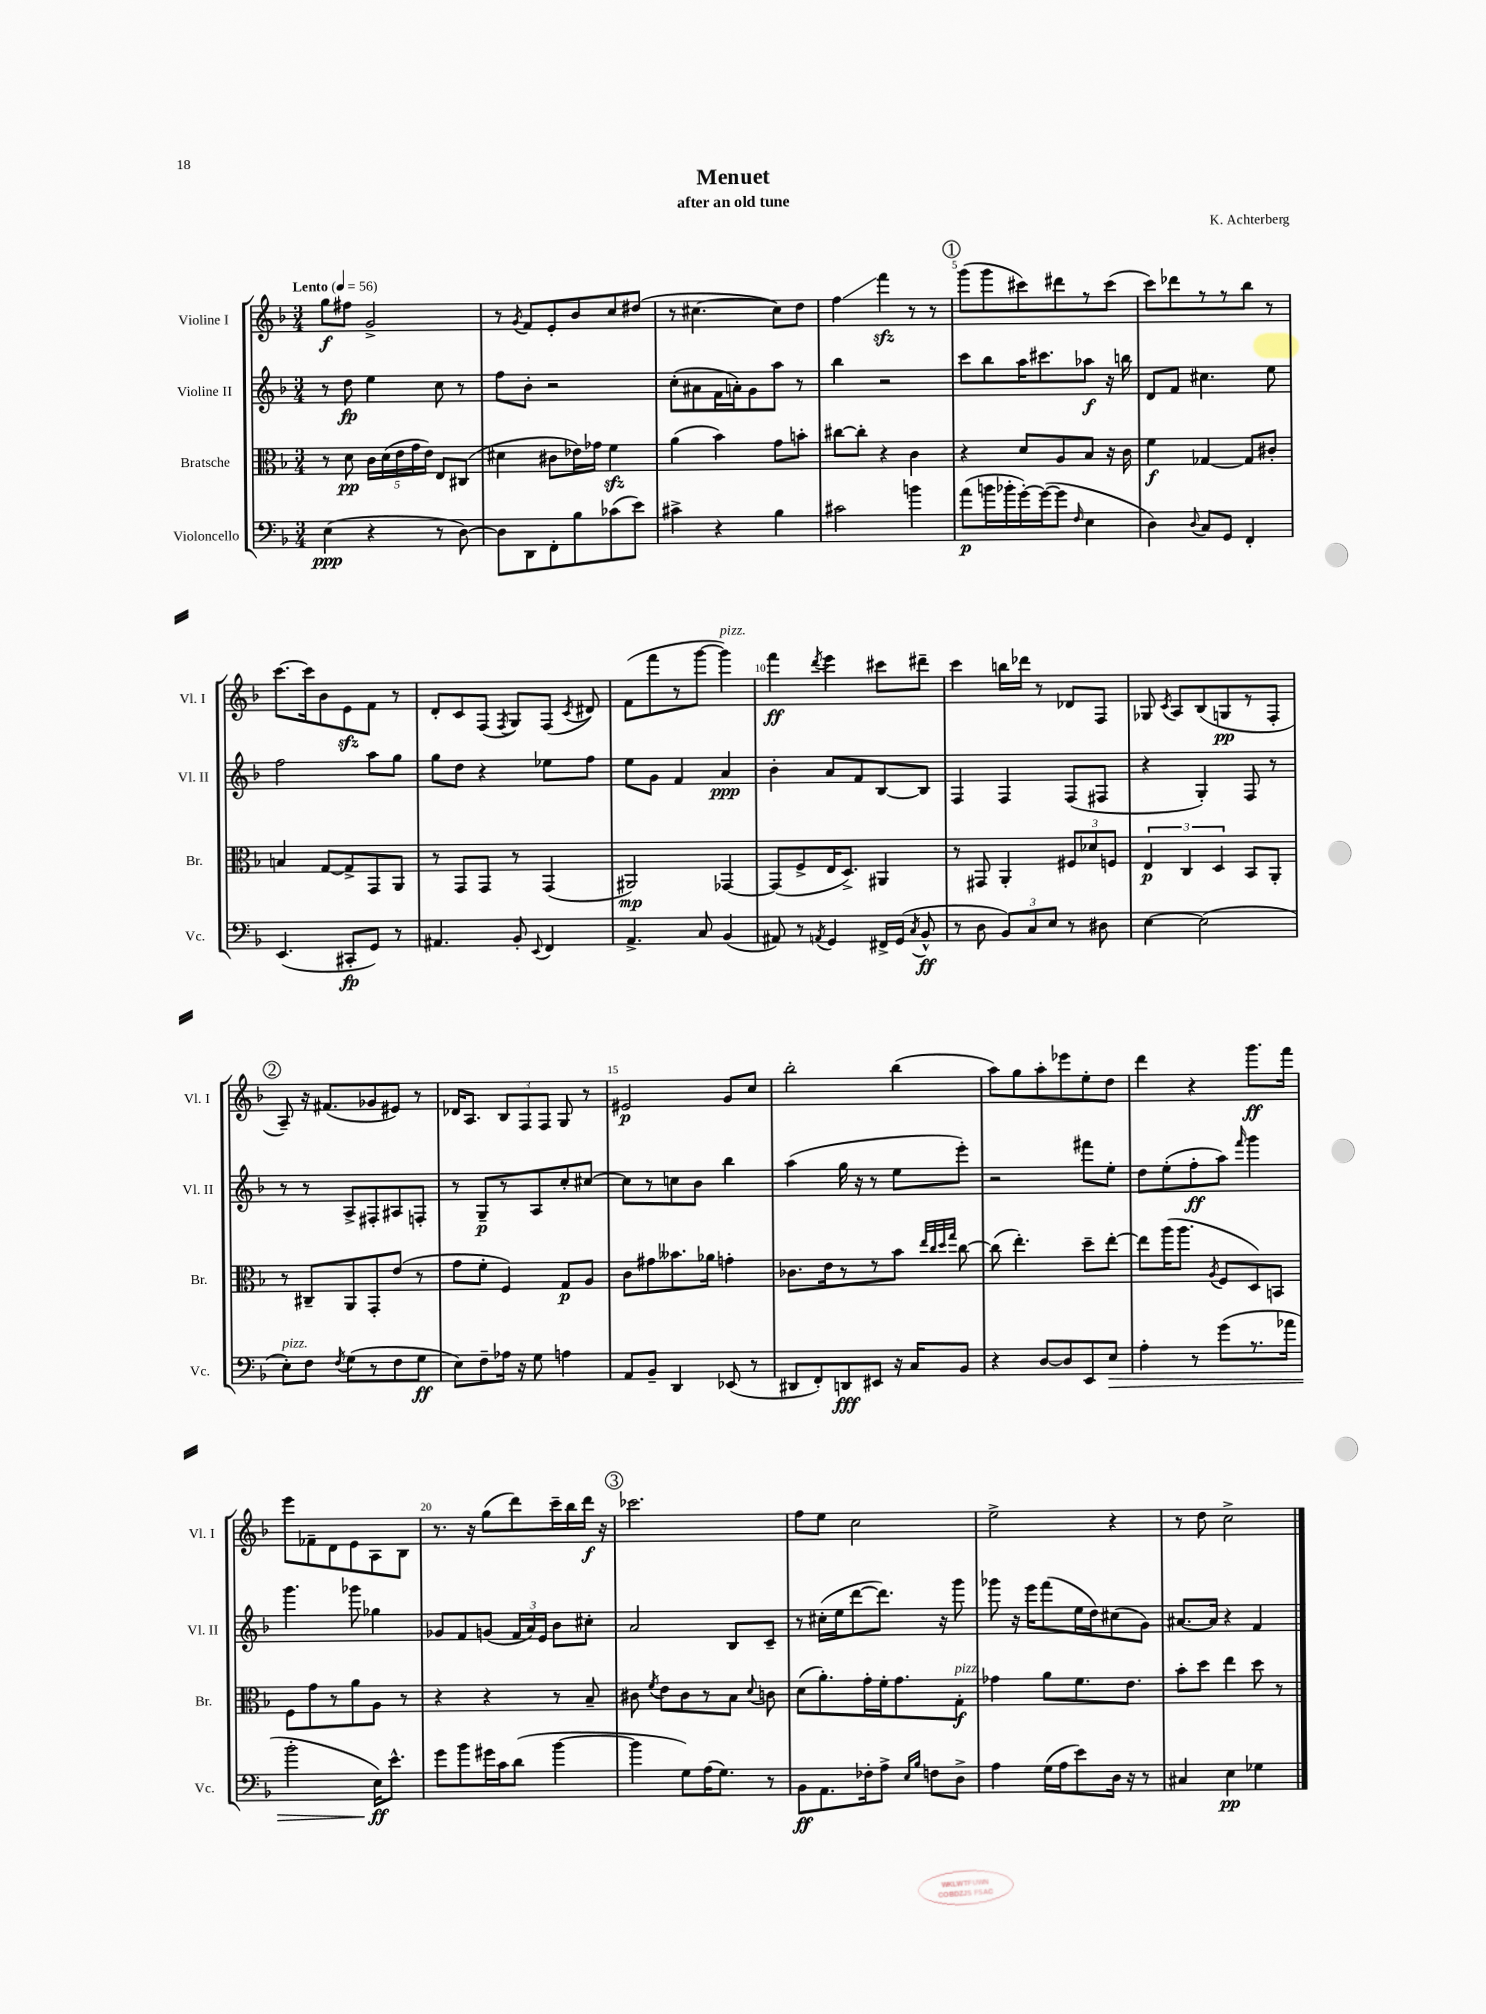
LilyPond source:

\header { title = "Menuet" composer = "K. Achterberg" subtitle = "after an old tune" }
<<
\new StaffGroup <<
\new Staff = "s0" \with { instrumentName = "Violine I" shortInstrumentName = "Vl. I" } {
    \clef treble \key f \major \numericTimeSignature \time 3/4 \tempo "Lento" 4 = 56
    \autoBeamOff g''8[\f fis''8] g'2-> |
    r8 \acciaccatura { g'8 } f'8[ e'8-. bes'8 c''8 dis''8]( |
    r8 cis''4.~ cis''8[) d''8] |
    f''4\glissando f'''4\sfz r8 r8 |
    \mark \markup { \circle "1" } g'''8[( g'''8 cis'''8) dis'''8 r8 cis'''8]( |
    c'''8[) des'''8 r8 r8 bes''8] r8 |
    c'''8.[~ c'''16 bes'8 e'8\sfz f'8] r8 |
    d'8[-. c'8 f8]( \acciaccatura { f8 } g8[) f8]( \acciaccatura { c'8 } dis'8) |
    f'8[( f'''8 r8 g'''8]~ g'''4^\markup { \italic "pizz." }) |
    f'''4\ff \acciaccatura { d'''8 } e'''4 cis'''8[ dis'''8]-- |
    c'''4 b''16[ des'''16] r8 des'8[ f8] |
    ges8 \acciaccatura { c'8 } a8[ bes8( g8\pp r8 f8]-. |
    \mark \markup { \circle "2" } a8--) r16 fis'8.[( ges'8 eis'8]) r8 |
    des'16[ a8.] \tuplet 3/2 { bes8[ f8 f8] } g8 r8 |
    eis'2\p g'8[ c''8] |
    bes''2-. bes''4( |
    a''8[) g''8 a''8-. ees'''8 e''8-. d''8] |
    d'''4 r4 g'''8.[\ff f'''16] |
    e'''8[ fes'8-- d'8 e'8 a8 bes8] |
    r8. r16 g''8[( d'''8) c'''16-- bes''16 d'''16]\f r16 |
    \mark \markup { \circle "3" } ces'''2. |
    f''8[ e''8] c''2 |
    e''2-> r4 |
    r8 d''8 c''2-> \bar "|." |
}
\new Staff = "s1" \with { instrumentName = "Violine II" shortInstrumentName = "Vl. II" } {
    \clef treble \key f \major \numericTimeSignature \time 3/4
    \autoBeamOff r8 d''8\fp e''4 c''8 r8 |
    f''8[ bes'8]-. r2 |
    c''8[-.( ais'8 f'16 a'16-.) g'8 a''8] r8 |
    bes''4 r2 |
    \mark \markup { \circle "1" } c'''8[ bes''8 a''16 cis'''8. aes''8]\f r16 b''16 |
    d'8[ f'8] cis''4. e''8 |
    f''2 a''8[ g''8] |
    g''8[ d''8] r4 ees''8[ f''8] |
    e''8[ g'8] f'4 a'4\ppp |
    bes'4-. a'8[ f'8 bes8~ bes8] |
    f4 f4 f8[( fis8] |
    r4 g4-.) f8 r8 |
    \mark \markup { \circle "2" } r8 r8 a8[-> fis8-. ais8 f8]-. |
    r8 g8[--\p r8 a8 c''8-. cis''8]~ |
    cis''8[ r8 c''8 bes'8] bes''4 |
    a''4( g''16 r16 r8 e''8[ e'''8]-.) |
    r2 fis'''8[ e''8]-. |
    d''8[ e''8-.( f''8-.\ff a''8]) \grace { f'''16 } g'''4 |
    g'''4. ges'''8 ges''4 |
    ges'8[ f'8 g'8]( \tuplet 3/2 { f'16[ a'16) e'16] } bes'8[ cis''8]-. |
    \mark \markup { \circle "3" } a'2 bes8[ c'8]-- |
    r8 cis''16[-.( e''16 d'''8~ d'''8.]) r16 g'''8 |
    ges'''8 r16 e'''16[ f'''8( e''16 d''16) cis''8( g'8]) |
    ais'8.[~ ais'16] r4 f'4 \bar "|." |
}
\new Staff = "s2" \with { instrumentName = "Bratsche" shortInstrumentName = "Br." } {
    \clef alto \key f \major \numericTimeSignature \time 3/4
    \autoBeamOff r8 d'8\pp \tuplet 5/4 { c'16[ d'16( e'16 g'16 e'16]) } e8[ cis8]( |
    dis'4 cis'8[ ees'16) ges'16] f'4\sfz |
    a'4( bes'4) g'8[ b'8]-. |
    cis''8[~ cis''8]-. r4 c'4 |
    \mark \markup { \circle "1" } r4 d'8[ a8 bes8] r16 c'16 |
    f'4\f ges4~ ges8[ cis'8]-. |
    b4 g8[~ g8-> g,8 a,8] |
    r8 g,8[ g,8] r8 g,4( |
    ais,2\mp) ges,4~ |
    ges,8[( f8-> e16 d8.]->) ais,4 |
    r8 gis,8 a,4-. \tuplet 3/2 { fis8[ des'8 f8] } |
    \tuplet 3/2 { e4\p c4 d4 } bes,8[ a,8]-. |
    \mark \markup { \circle "2" } r8 cis8[-- a,8 g,8-. e'8]( r8 |
    g'8[ f'8]-. f4) g8[\p a8] |
    c'8[ gis'8 beses'8. aes'16] g'4-. |
    ces'8.[ e'16 r8 r8 bes'8] \grace { e''32[ c''32 d''32 g''32] } c''8~ |
    c''8( e''4.-.) d''8[-- e''8]~-. |
    e''8[ a''16( a''8.] \acciaccatura { a8 } f8[ d8) b,8] |
    f8[ g'8 r8 a'8 a8] r8 |
    r4 r4 r8 bes8-- |
    \mark \markup { \circle "3" } cis'8 \acciaccatura { f'8 } e'8[ cis'8 r8 bes8] \appoggiatura { d'8 } c'8 |
    d'8[( a'8.-.) g'16-. f'16-. g'8. g8]-.\f^\markup { \italic "pizz." } |
    ges'4 a'8[ f'8. e'8.] |
    bes'8[-. d''8] e''4 d''8 r8 \bar "|." |
}
\new Staff = "s3" \with { instrumentName = "Violoncello" shortInstrumentName = "Vc." } {
    \clef bass \key f \major \numericTimeSignature \time 3/4
    \autoBeamOff e4\ppp( r4 r8 d8~) |
    d8[ d,8 f,8-. bes8 ces'8( e'8]) |
    cis'4-> r4 bes4 |
    cis'2 b'4 |
    \mark \markup { \circle "1" } a'8[\p( b'16 bes'16-. g'16~-.) g'16~( g'8] \grace { f16 } e4 |
    d4) \appoggiatura { d8 } c8[ g,8] f,4-. |
    e,4.( cis,8[-.\fp g,8]) r8 |
    ais,4. bes,8-. \appoggiatura { e,8 } f,4 |
    a,4.-> c8 bes,4( |
    ais,8) r8 \acciaccatura { a,8 } g,4 fis,16[-> g,16]( \acciaccatura { c8 } bes,8-^\ff |
    r8 d8 \tuplet 3/2 { bes,8[) c8 e8] } r8 dis8 |
    e4~ e2( |
    \mark \markup { \circle "2" } e8[-.^\markup { \italic "pizz." }) f8] \acciaccatura { f8 } g8[( r8 f8 g8]\ff |
    e8[) f8-- aes16] r16 g8 a4 |
    a,8[ bes,8]-- d,4 ees,8( r8 |
    dis,8[ f,8-.) d,8\fff eis,8] r16 c16[ bes,8] |
    r4 d8[~ d8 e,8 e8]\> |
    a4-. r8 g'8[( r8. aes'16] |
    bes'2-. e16[\ff\!) e'8.]-^ |
    g'8[ bes'8 gis'16 c'16 d'8]( bes'4~ |
    \mark \markup { \circle "3" } bes'4 g8[) a16( g8.]) r8 |
    bes,8[\ff a,8. fes16-. a8]-> \grace { e16[ bes16] } f8[ d8]-> |
    a4 g16[( a16 e'8) d16] r16 r8 |
    cis4 e4\pp ges4 \bar "|." |
}
>>
>>
\layout { \context { \Score \override BarNumber.break-visibility = ##(#f #t #t) barNumberVisibility = #(every-nth-bar-number-visible 5) } }
